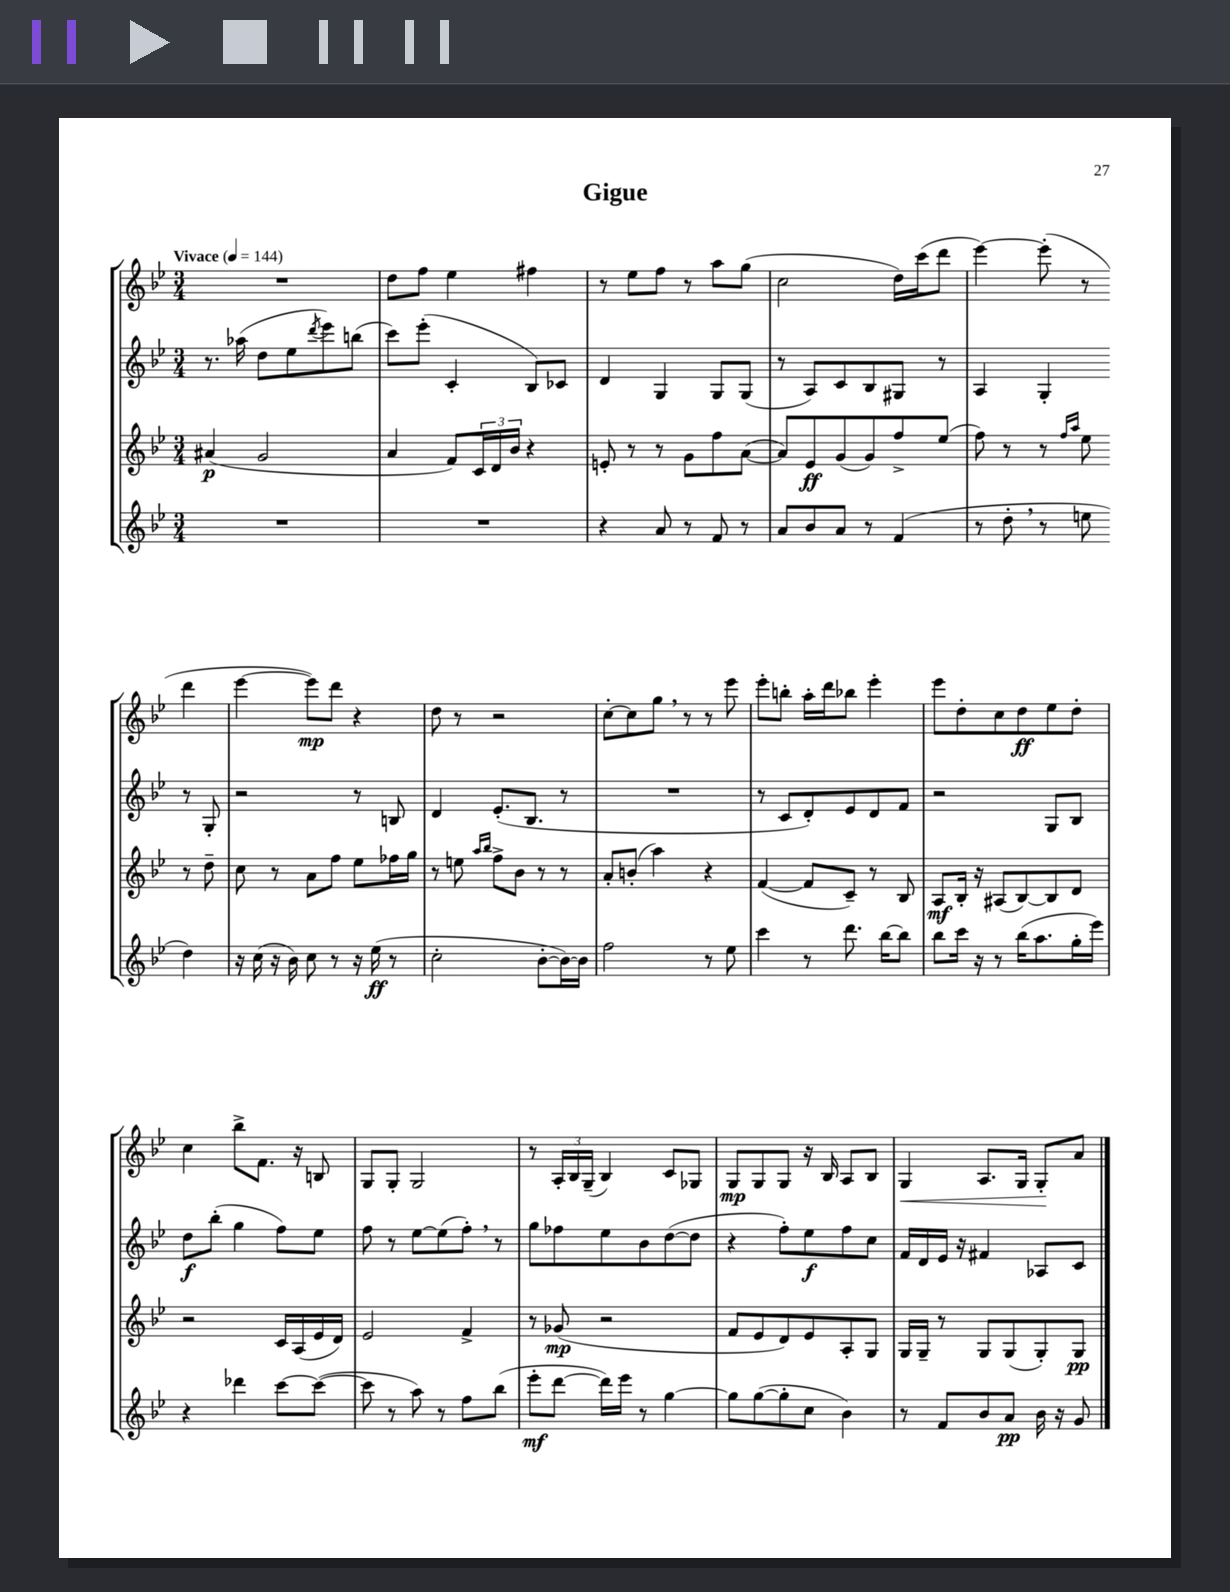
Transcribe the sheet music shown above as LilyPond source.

\header { title = "Gigue" }
<<
\new StaffGroup <<
\new Staff = "s0" {
    \clef treble \key bes \major \numericTimeSignature \time 3/4 \tempo "Vivace" 4 = 144
    R2. |
    d''8 f''8 ees''4 fis''4 |
    r8 ees''8 f''8 r8 a''8 g''8( |
    c''2 d''16) c'''16( d'''8 |
    ees'''4~) ees'''8-.( r8 d'''4 |
    ees'''4~ ees'''8\mp) d'''8 r4 |
    d''8 r8 r2 |
    c''8~-. c''8 g''8 \breathe r8 r8 ees'''8 |
    ees'''8-. b''8-. a''16-. d'''16 bes''8 ees'''4-. |
    ees'''8 d''8-. c''8 d''8\ff ees''8 d''8-. |
    c''4 bes''8-> f'8. r16 b8 |
    g8 g8-. g2 |
    r8 \tuplet 3/2 { a16-. bes16 g16--( } bes4) c'8 ges8 |
    g8\mp g8 g8 r16 bes16 a8 bes8 |
    g4\< a8. g16 g8-.\! a'8 \bar "|." |
}
\new Staff = "s1" {
    \clef treble \key bes \major \numericTimeSignature \time 3/4
    r8. aes''16( d''8 ees''8 \acciaccatura { d'''8 } ees'''8) b''8( |
    c'''8) ees'''8-.( c'4-. bes8) ces'8 |
    d'4 g4 g8 g8( |
    r8 a8) c'8 bes8 gis8 r8 |
    a4 g4-. r8 g8-. |
    r2 r8 b8 |
    d'4 ees'8.-.( bes8. r8 |
    R2. |
    r8 c'8 d'8-.) ees'8 d'8 f'8 |
    r2 g8 bes8 |
    d''8\f bes''8-.( g''4 f''8) ees''8 |
    f''8 r8 ees''8~ ees''8( f''8-.) \breathe r8 |
    g''8 fes''8 ees''8 bes'8 d''8~( d''8 |
    r4 f''8-.) ees''8\f f''8 c''8 |
    f'16 d'16 ees'16 r16 fis'4 aes8 c'8 \bar "|." |
}
\new Staff = "s2" {
    \clef treble \key bes \major \numericTimeSignature \time 3/4
    ais'4\p( g'2 |
    a'4 f'8) \tuplet 3/2 { c'16 d'16 bes'16 } r4 |
    e'8-. r8 r8 g'8 f''8 a'8~( |
    a'8) ees'8\ff g'8( g'8) f''8-> ees''8( |
    f''8) r8 r8 \grace { f''16 a''16 } ees''8 r8 d''8-- |
    c''8 r8 a'8 f''8 ees''8 fes''16 g''16 |
    r8 e''8 \grace { a''16 bes''16 } f''8-> bes'8 r8 r8 |
    a'8-. b'8-.( a''4) r4 |
    f'4~( f'8 c'8--) r8 bes8 |
    a8\mf bes16-. r16 ais8( bes8~) bes8 d'8 |
    r2 c'16 a16( ees'16 d'16) |
    ees'2 f'4-> |
    r8 ges'8\mp( r2 |
    f'8 ees'8 d'8) ees'8 a8-. g8 |
    g16 g16-- r8 g8 g8( g8-.) g8\pp \bar "|." |
}
\new Staff = "s3" {
    \clef treble \key bes \major \numericTimeSignature \time 3/4
    R2. |
    R2. |
    r4 a'8 r8 f'8 r8 |
    a'8 bes'8 a'8 r8 f'4( |
    r8 d''8-. \breathe r8 e''8 d''4) |
    r16 c''16( r16 bes'16) c''8 r8 r16 ees''16\ff( r8 |
    c''2-. bes'8~-. bes'16~) bes'16 |
    f''2 r8 ees''8 |
    c'''4 r8 d'''8. bes''16~ bes''8 |
    bes''8 c'''16 r16 r8 bes''16( a''8. g''16-. ees'''16) |
    r4 des'''4 c'''8~ c'''8~( |
    c'''8 r8 a''8) r8 f''8 bes''8( |
    ees'''8-.\mf d'''8~ d'''16) ees'''16 r8 g''4~ |
    g''8 g''8~( g''8-. c''8 bes'4) |
    r8 f'8 bes'8 a'8\pp bes'16 r16 g'8 \bar "|." |
}
>>
>>
\layout { \context { \Score \remove "Bar_number_engraver" } }
